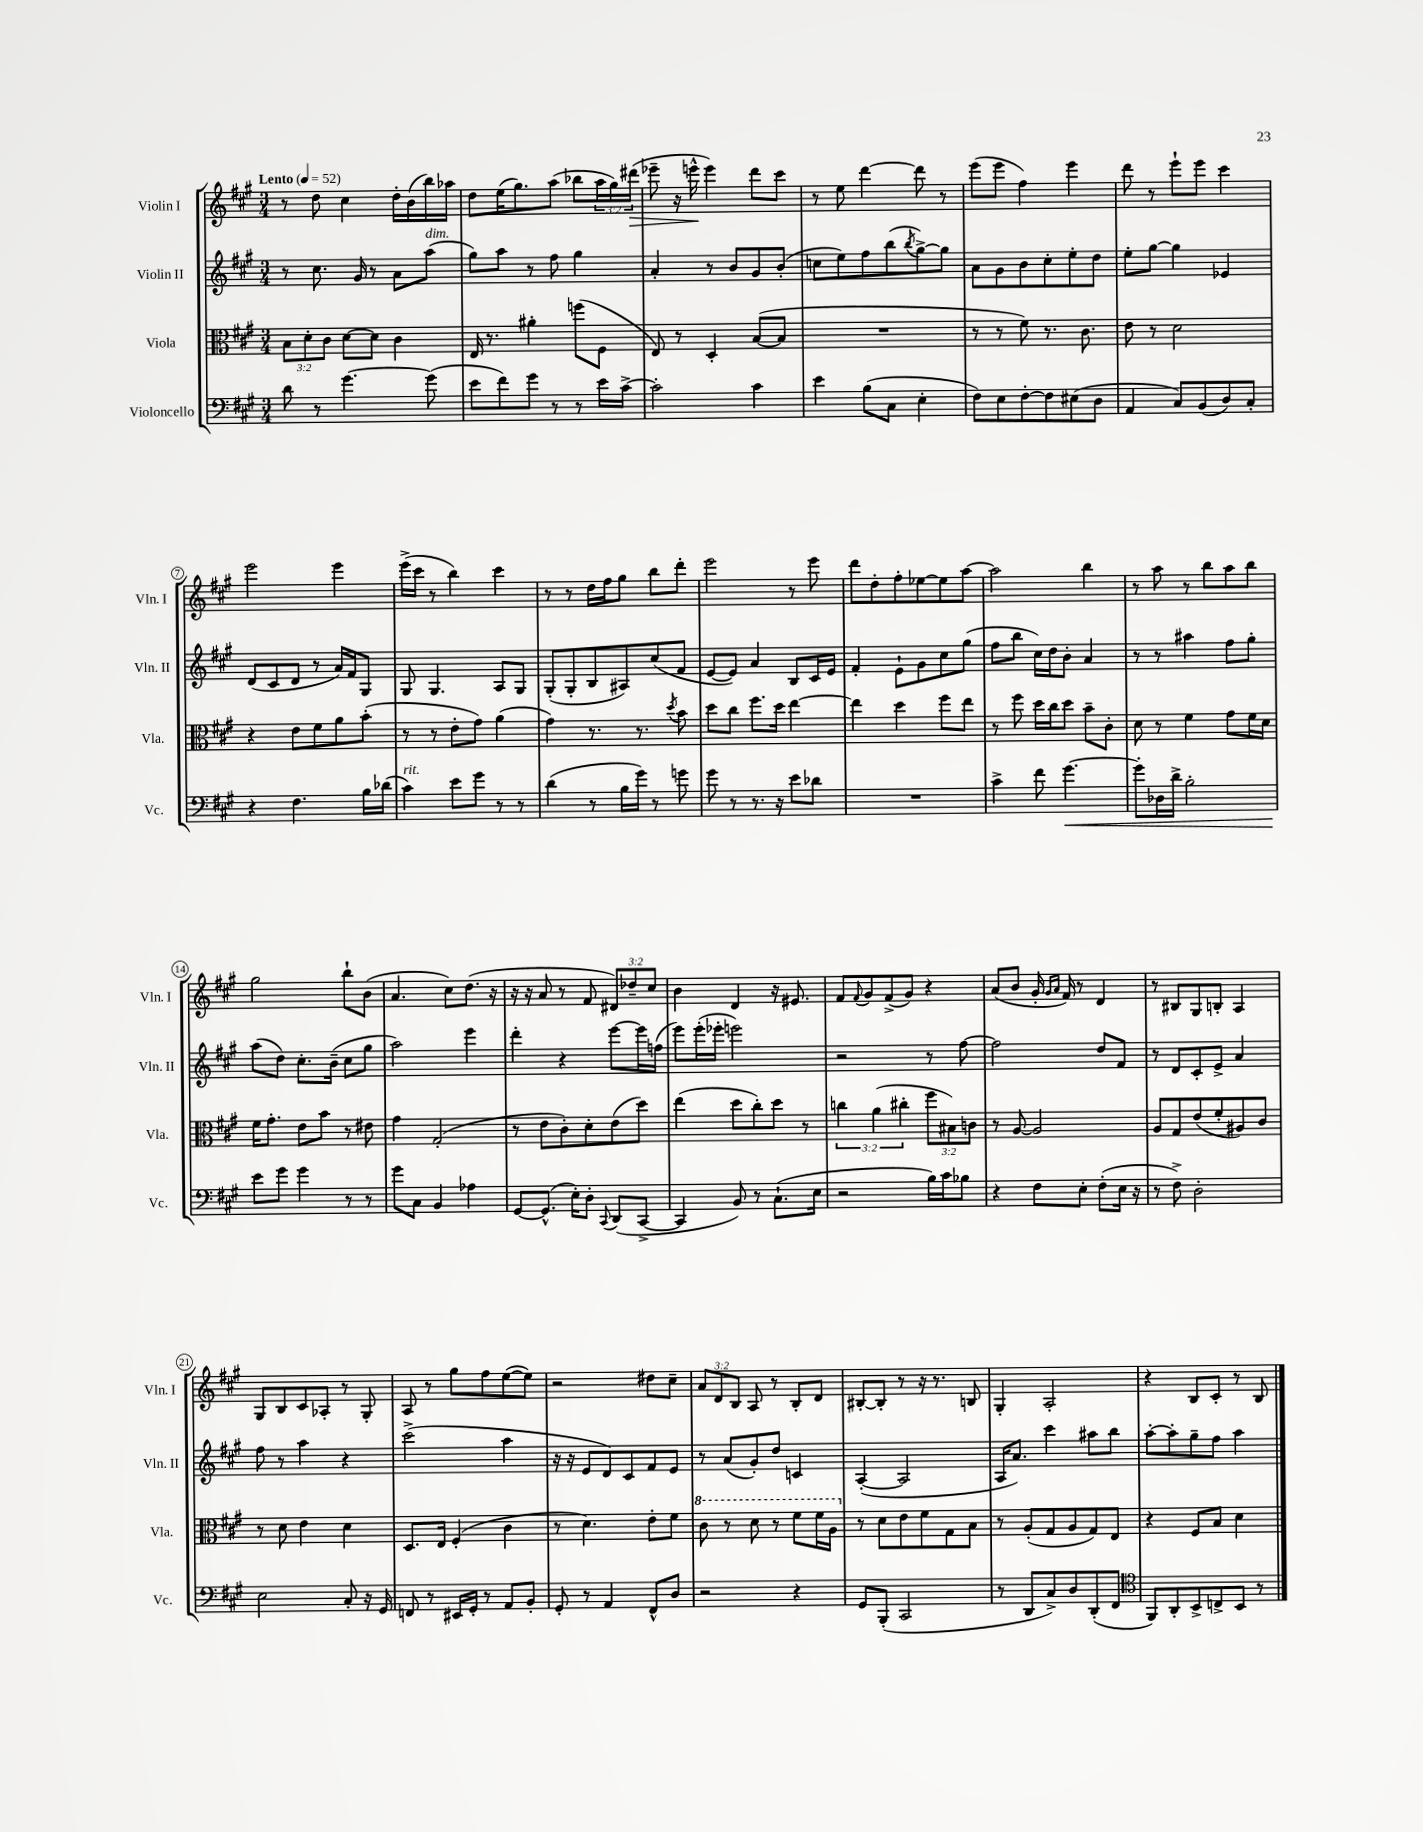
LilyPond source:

<<
\new StaffGroup <<
\new Staff = "s0" \with { instrumentName = "Violin I" shortInstrumentName = "Vln. I" } {
    \clef treble \key a \major \numericTimeSignature \time 3/4 \override Staff.TupletNumber.text = #tuplet-number::calc-fraction-text \tempo "Lento" 4 = 52
    r8 d''8 cis''4 d''16-. b'16( b''16) aes''16 |
    d''8 e''16( gis''8.) a''8( bes''8 \tuplet 3/2 { a''16 gis''16) dis'''16\>( } |
    ees'''8-- r16 e'''16-^\! e'''4) d'''8 cis'''8 |
    r8 e''8 d'''4~ d'''8 r8 |
    e'''8( e'''8 fis''4) e'''4 |
    d'''8 r8 e'''8-! e'''8 cis'''4 |
    e'''2 e'''4 |
    e'''16->( cis'''16 r8 b''4) cis'''4 |
    r8 r8 d''16 fis''16 gis''8 b''8 d'''8-. |
    e'''2 r8 e'''8 |
    d'''8 d''8-. fis''8-. ees''8~ ees''8 a''8~ |
    a''2 b''4 |
    r8 a''8 r8 b''8 a''8 b''8 |
    gis''2 b''8-! b'8( |
    a'4. cis''8) d''8.( r16 |
    r16 r16 a'8 r8 fis'8 \tuplet 3/2 { dis'8) des''8-- cis''8 } |
    b'4 d'4 r16 eis'8. |
    fis'8 \appoggiatura { fis'8 } gis'8 fis'8->( gis'8) r4 |
    a'8( b'8 gis'16-. \grace { gis'16 a'16 } fis'16) r8 d'4 |
    r8 bis8 gis8 b8-. a4 |
    gis8 b8 cis'8 aes8-. r8 gis8-. |
    a8 r8 gis''8 fis''8 e''8~( e''8) |
    r2 dis''8 cis''8-- |
    \tuplet 3/2 { a'8 d'8 b8 } a8 r8 b8-. d'8 |
    bis8~-. bis8-. r8 r16 r8. b8 |
    gis4-. a2-. |
    r4 b8 cis'8-. r8 b8 \bar "|." |
}
\new Staff = "s1" \with { instrumentName = "Violin II" shortInstrumentName = "Vln. II" } {
    \clef treble \key a \major \numericTimeSignature \time 3/4
    r8 cis''8. gis'16 r8 a'8 a''8^\markup { \italic "dim." }( |
    gis''8) a''8 r8 fis''8 gis''4 |
    a'4-. r8 b'8 gis'8 b'8-.( |
    c''8 e''8) fis''8 b''8( \acciaccatura { b''8 } gis''8~->) gis''8 |
    a'8 gis'8 b'8 cis''8-. e''8-. d''8 |
    e''8-. gis''8~ gis''4 ees'4 |
    d'8( cis'8 d'8 r8 a'16) fis'16 gis8 |
    gis8 gis4. a8 gis8 |
    gis8-.( gis8-. b8 ais8) cis''8( fis'8 |
    e'8~ e'8) a'4 b8 cis'16 e'16 |
    fis'4-. e'8-! gis'8 cis''8 gis''8( |
    fis''8 b''8 cis''16) d''16 b'8-. a'4 |
    r8 r8 ais''4 fis''8 gis''8-. |
    a''8( d''8) cis''8.-. b'16--( cis''8 gis''8 |
    a''2) e'''4 |
    d'''4-. r4 e'''8~ e'''16 f''16( |
    e'''8) e'''16-.( ees'''16-. e'''2) |
    r2 r8 fis''8~ |
    fis''2 d''8 fis'8 |
    r8 d'8 cis'8-. e'8-> a'4 |
    fis''8 r8 a''4 r4 |
    cis'''2->( a''4 |
    r16 r16 e'8 d'8) cis'8 fis'8 e'8 |
    r8 a'8( gis'8-.) d''8 c'4 |
    a4~-.( a2 |
    a16 a'8.) cis'''4 ais''8 b''8 |
    a''8~-. a''8-. gis''8-- fis''8 a''4 \bar "|." |
}
\new Staff = "s2" \with { instrumentName = "Viola" shortInstrumentName = "Vla." } {
    \clef alto \key a \major \numericTimeSignature \time 3/4 \override Staff.TupletNumber.text = #tuplet-number::calc-fraction-text
    \tuplet 3/2 { b8 d'8-. cis'8 } d'8~ d'8 cis'4 |
    e16 r8. ais'4-. f''8( fis8 |
    e8) r8 d4-. b8~( b8 |
    R2. |
    r8 r8 fis'8) r8. cis'8. |
    e'8 r8 d'2 |
    r4 e'8 fis'8 a'8 b'8-.( |
    r8 r8 e'8-. gis'8) a'4( |
    gis'4) r8. r8. \acciaccatura { d''8 } b'8 |
    d''8 cis''8 fis''8. d''16 e''4~ |
    e''4 d''4 fis''8 e''8 |
    r8 fis''8 d''16 cis''16 d''8 b'8-- cis'8-. |
    d'8 r8 fis'4 gis'8 fis'16 d'16 |
    fis'16 gis'8.-. e'8 b'8 r8 eis'8 |
    gis'4 gis2-.( |
    r8 e'8 cis'8-.) d'8-. e'8( d''8) |
    e''4( d''8 cis''8-.) d''8 r8 |
    \tuplet 3/2 { c''4 a'4( cis''4-. } \tuplet 3/2 { fis''8 bis8) c'8 } |
    r8 a8~ a2 |
    a8 gis8 e'8( fis'8-. ais8) cis'8 |
    r8 d'8 e'4 d'4 |
    d8. e16 fis4-.( cis'4 |
    r8 d'4.) e'8-. fis'8 |
    \ottava #1 cis''8 r8 d''8 r8 fis''8 fis''16 a'16 \ottava #0 |
    r8 d'8 e'8 fis'8 gis8 b8 |
    r8 a8-.( gis8 a8 gis8) e8 |
    r4 fis8 b8 d'4 \bar "|." |
}
\new Staff = "s3" \with { instrumentName = "Violoncello" shortInstrumentName = "Vc." } {
    \clef bass \key a \major \numericTimeSignature \time 3/4
    d'8 r8 gis'4.~ gis'8( |
    e'8 fis'8) gis'8 r8 r8 e'16 cis'16~-> |
    cis'2-. cis'4 |
    e'4 b8( cis8 e4-. |
    fis8) e8 fis8~-. fis8 eis8( d8 |
    a,4 cis8) b,8( d8) cis8-. |
    r4 fis4. b16 des'16( |
    cis'4^\markup { \italic "rit." }) e'8 gis'8 r8 r8 |
    d'4( r8 b16 gis'16) r8 g'8 |
    gis'8 r8 r8. r16 e'8 des'8 |
    R2. |
    cis'4-> fis'8 gis'4.~\< |
    gis'8-. des16 d'16-> b2-. |
    e'8\! gis'8 gis'4 r8 r8 |
    gis'8 cis8 b,4 aes4 |
    gis,8~ gis,8.-^( e16-.) d8-. \appoggiatura { cis,8 } d,8( cis,8~-> |
    cis,4 b,8) r8 cis8.-!( e16 |
    r2 b16) cis'16 bes8 |
    r4 fis8 e8-. fis8-.( e16 r16 |
    r8 fis8->) d2-. |
    e2 cis8-. r16 gis,16 |
    f,8 r8 eis,16 gis,16-. r8 a,8 b,8-. |
    gis,8-. r8 a,4 fis,8-^ d8 |
    r2 r4 |
    gis,8 b,,8-.( cis,2 |
    r8 d,8 cis8->) d8 d,8-.( fis,8 |
    \clef tenor fis,8) a,8-. b,8-> c8-> b,8 r8 \bar "|." |
}
>>
>>
\layout { \context { \Score \override BarNumber.stencil = #(make-stencil-circler 0.1 0.3 ly:text-interface::print) } }
